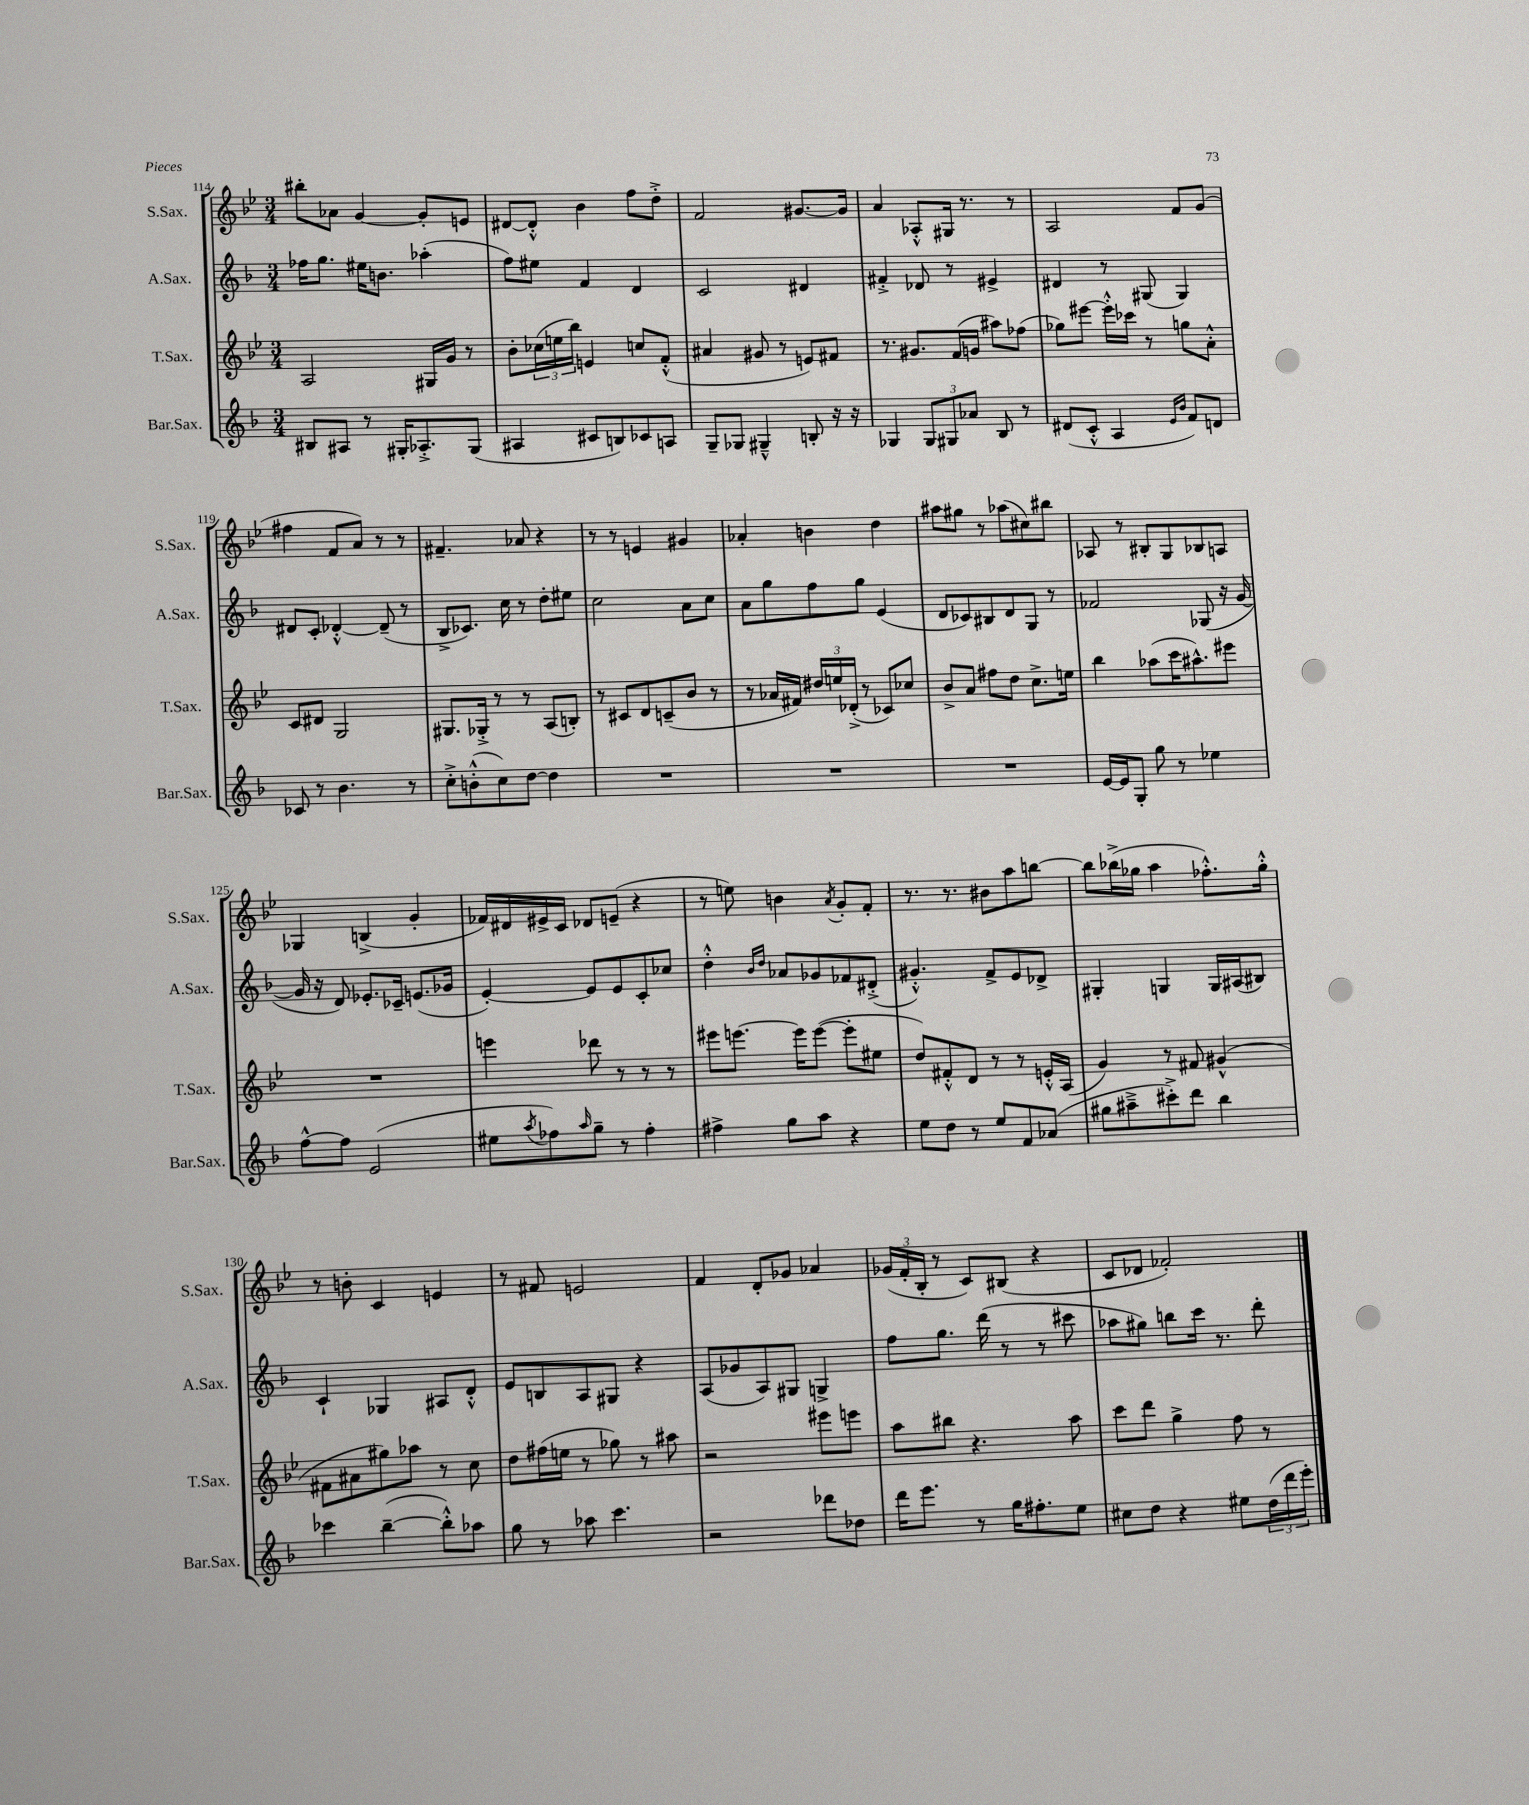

**kern	**kern	**kern	**kern
*staff4	*staff3	*staff2	*staff1
*clefG2	*clefG2	*clefG2	*clefG2
*k[b-]	*k[b-e-]	*k[b-]	*k[b-e-]
*M3/4	*M3/4	*M3/4	*M3/4
8B#	2A	16ff-	8bb#'
.	.	8.gg	.
8A#	.	.	8a-
8r	.	16ee#	[4g
.	.	8.b	.
16G#'	.	.	.
8.A-'^	.	.	.
.	16G#	(4aa-'	8g']
.	16g	.	.
(8G#	8r	.	8e
=	=	=	=
4A#	8b-'	8ff)	[8d#
.	(24cc-	8ee#	8d#'^^]
.	24ee	.	.
.	24bb-)	.	.
8c#	4e	4f	4b-
8B)	.	.	.
8c-	8cc	4d	8ff
8A	(8f'^^	.	8dd'^
=	=	=	=
8G~	4a#	2c	2f
8G-	.	.	.
4G#~^^	8g#	.	.
.	8r	.	.
8B'	8e)	4d#	[8.g#
16r	8f#	.	.
16r	.	.	16g#]
=	=	=	=
4G-	8.r	4f#'^	4a
.	8.g#	.	.
12G-	.	8d-	8A-'^^
12G#	.	.	.
.	(16f	8r	16G#
12a-	.	.	.
.	16g	.	8.r
8B-	8aa#)	4e#^	.
8r	(8ff-	.	8r
=	=	=	=
(8d#	8gg-)	4d#	2A
8c'^^	[8eee#	.	.
4A	16eee#'^^]	8r	.
.	16ccc-	.	.
.	8r	(8G#	.
16qqe	.	.	.
16qqb-	.	.	.
8f)	8gg	4G#)	8f
8d	8a'^^	.	(8g
=	=	=	=
8c-	8c	8d#	4ff#
8r	8d#	8c'	.
4.b-	2G	[4d-'^^	8f
.	.	.	8a)
.	.	(8d-~]	8r
8r	.	8r	8r
=	=	=	=
8cc'^	8.G#	8B-^	4.f#~
(8b'^^	.	8.c-)	.
.	16G-'^	.	.
8cc)	8r	.	.
.	.	16cc	.
[8dd	8r	8r	8a-
4dd]	(8A	8dd'	4r
.	8B')	8ee#	.
=	=	=	=
2.r	8r	2cc	8r
.	8c#	.	8r
.	8d	.	4e
.	(8c~	.	.
.	8b-	8a	4g#
.	8r	8cc	.
=	=	=	=
2.r	8r	8a	4a-'
.	16a-	8gg	.
.	16f#)	.	.
.	24dd#	8ff	4b
.	24ee	.	.
.	(24d-'^	.	.
.	8r	8gg	.
.	8c-)	(4e	4dd
.	8cc-	.	.
=	=	=	=
2.r	8b-^	8d	8aa#
.	8a	8c-)	8gg#
.	8ff#	8B#	8r
.	8dd	8d	(8aa-
.	8.cc^	8G	8cc#)
.	.	8r	8bb#
.	16ee	.	.
=	=	=	=
[16e	4bb-	2f-	8A-
16e]	.	.	.
8G'	.	.	8r
8gg	(8aa-	.	8B#'
8r	16ccc	.	8G
.	8.aa#^^)	.	.
4ee-	.	(8G-	8B-
.	8eee#	16r	8A
.	.	[16g	.
=	=	=	=
[8ff^^	2.r	16g]	4G-
.	.	16r	.
8ff]	.	8d)	.
(2e	.	8.e-'	(4B^
.	.	16c-~	.
.	.	(8.e	4g'
.	.	16g-	.
=	=	=	=
8ee#	4eee	[4e')	16f-)
.	.	.	16d#
8qaa	.	.	.
8ff-)	.	.	16e#^
.	.	.	16c
16qqaa	.	.	.
8gg~	8ddd-	8e]	8d-
8r	8r	8e	(8e~
4ff-'	8r	8c'	4r
.	8r	8cc-	.
=	=	=	=
4ff#^	8eee#	4dd'^^	8r
.	[8.eee	.	8ee)
.	.	16qqb-	.
.	.	16qqdd	.
8gg	.	8a-	4b
.	16eee]	.	.
8aa	([8eee	8g-	.
.	.	.	8qa
4r	8eee']	8f-	8g'
.	8ee#	(8d#'^	8f'
=	=	=	=
8ee	8dd)	4.g#'^^)	8.r
8dd	8f#'^^	.	.
.	.	.	8.r
8r	8d	.	.
8ee	8r	8f^	8b#
8f	8r	8e	8aa
(8a-	16e'^^	8d-^	[8bb
.	(16A	.	.
=	=	=	=
8gg#	4g)	4G#'	8bb]
8aa#~^	.	.	(16bb-^
.	.	.	16gg-
8ccc#'^)	8r	4G	4aa
8ddd	8f#	.	.
4bb-	(4g#^^	16G	8.ff-'^^)
.	.	(16A#	.
.	.	8B#)	.
.	.	.	16gg-'^^
=	=	=	=
4ccc-	8f#	4c`	8r
.	8a#	.	8b'
([4bb-~	8gg#)	4G-	4c
.	8aa-	.	.
8bb-'^^])	8r	8A#	4e
8aa-	8cc	8d'^^	.
=	=	=	=
8gg	8dd	8e	8r
8r	(16ff#	8B	8f#
.	16ee	.	.
8aa-	8r	8A	2e
4.ccc	8gg-)	8G#	.
.	8r	4r	.
.	8aa#	.	.
=	=	=	=
2r	2r	(8A	4f
.	.	8g-	.
.	.	8A)	8d'
.	.	8G#	8g-
8ddd-	8eee#	4G^	4a-
8dd-	8eee	.	.
=	=	=	=
16ddd	8aa	8ff	(24g-
.	.	.	24f'
8.eee	.	.	.
.	.	.	24B-'
.	8bb#	8.gg	8r
8r	4.r	.	8c)
.	.	(16ddd	.
16gg	.	8r	(8B#
8.ff#'	.	.	.
.	.	8r	4r
8ee	8aa	8ccc#	.
=	=	=	=
8cc#	8ccc	8aa-	8c
8dd	8ddd	8gg#)	8d-
4r	4gg^	8bb	2f-')
.	.	16ccc	.
.	.	8.r	.
8ee#	8ff	.	.
(24dd	8r	8ddd'	.
24ddd	.	.	.
24eee')	.	.	.
==	==	==	==
*-	*-	*-	*-
